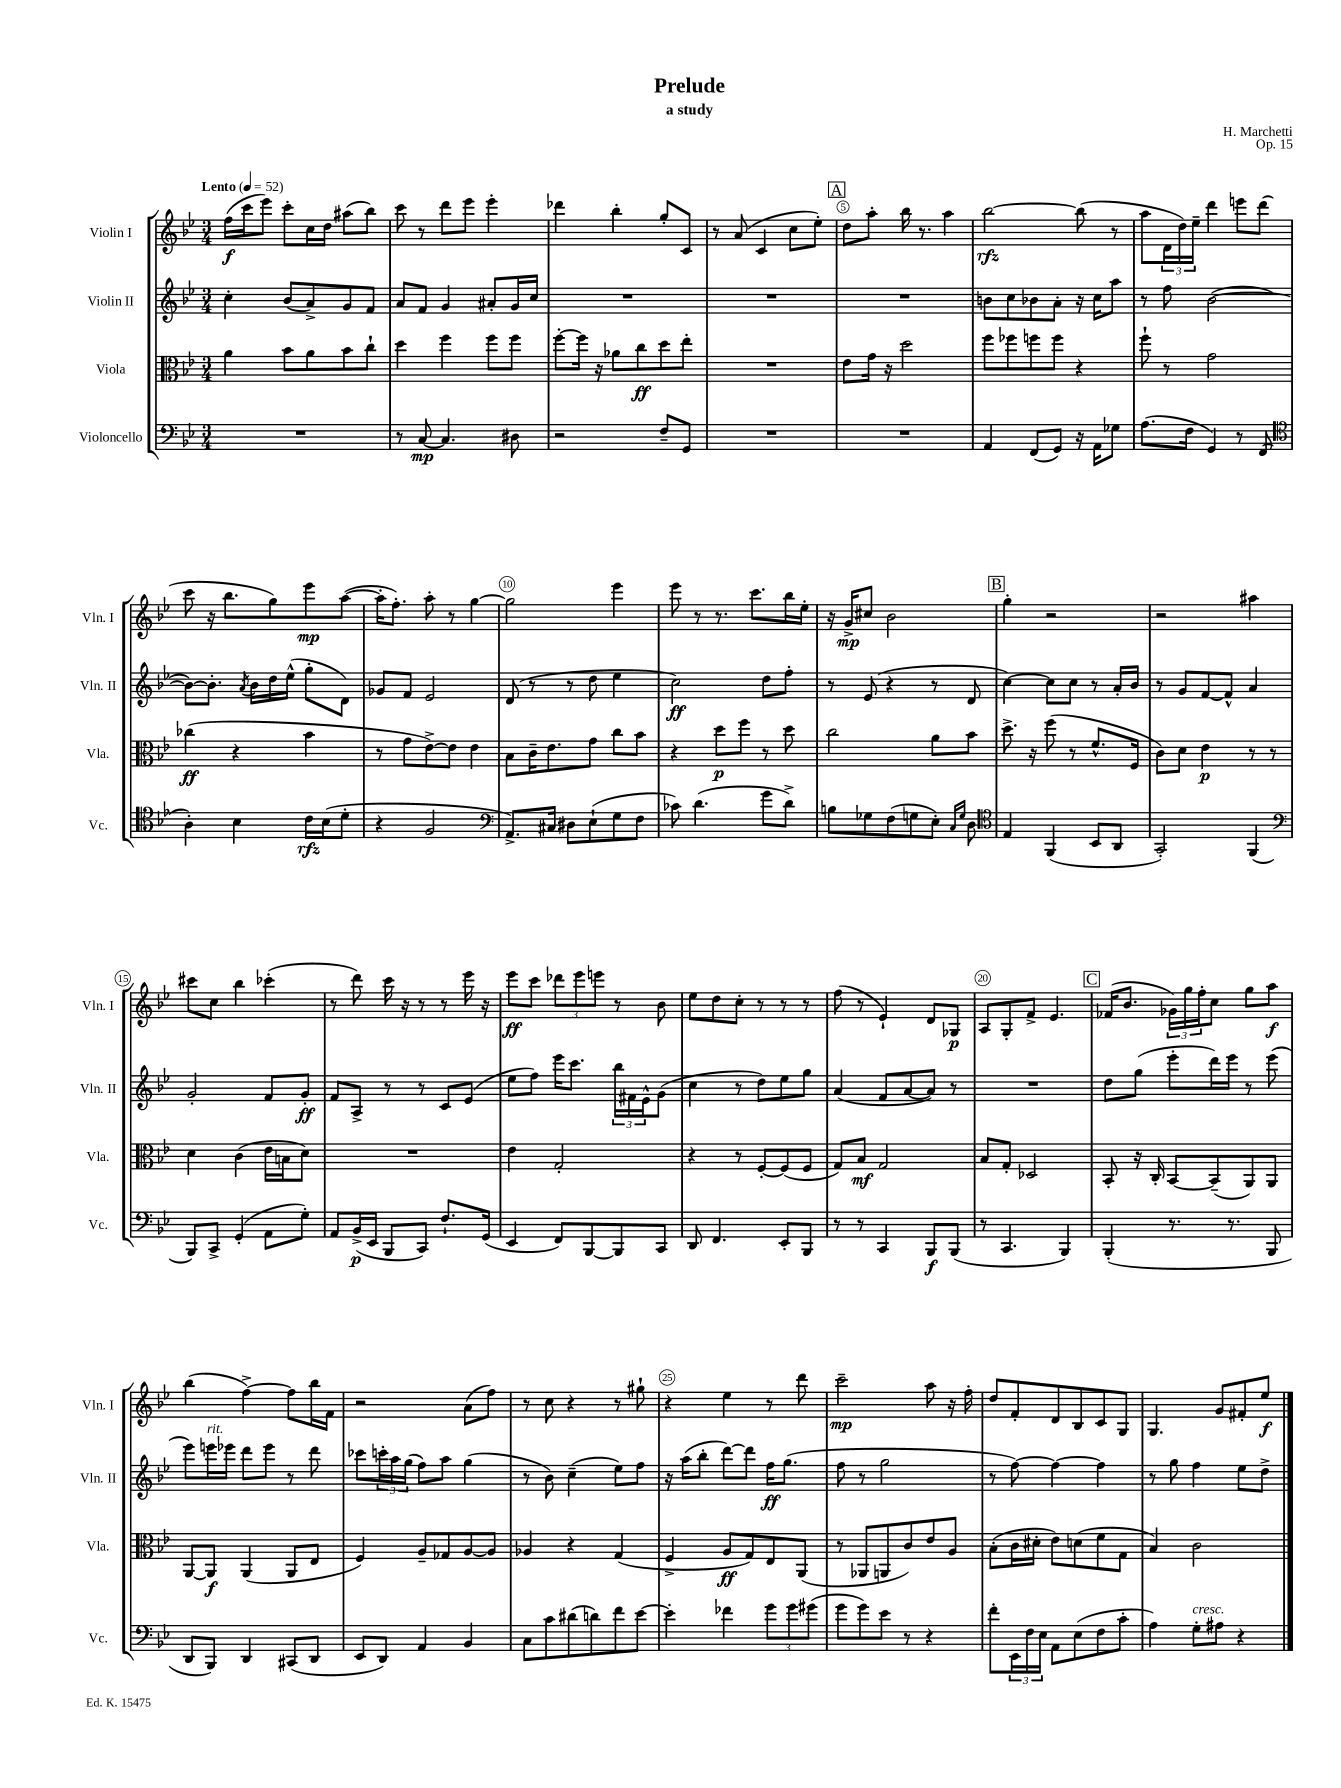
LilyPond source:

\header { title = "Prelude" composer = "H. Marchetti" subtitle = "a study" opus = "Op. 15" }
<<
\new StaffGroup <<
\new Staff = "s0" \with { instrumentName = "Violin I" shortInstrumentName = "Vln. I" } {
    \clef treble \key bes \major \numericTimeSignature \time 3/4 \tempo "Lento" 4 = 52
    f''16\f( c'''16 ees'''8) c'''8-. c''16 d''16 ais''8( bes''8) |
    c'''8 r8 d'''8 ees'''8 ees'''4-. |
    des'''4 bes''4-. g''8-. c'8 |
    r8 a'8( c'4 c''8 ees''8-.) |
    \mark \markup { \box "A" } d''8 a''8-. bes''16 r8. a''4 |
    bes''2~\rfz bes''8( r8 |
    a''8 \tuplet 3/2 { d'16 d''16) ees''16-- } d'''4 e'''8 d'''8( |
    c'''8 r16 bes''8. g''8) ees'''8\mp a''8~( |
    a''16-. f''8.-.) a''8-. r8 g''4~ |
    g''2 ees'''4 |
    ees'''8 r8 r8. c'''8. bes''16 ees''16-. |
    r16 g'16->\mp cis''8 bes'2 |
    \mark \markup { \box "B" } g''4-. r2 |
    r2 ais''4 |
    cis'''8 c''8 bes''4 ces'''4-.( |
    r8 d'''8) c'''16 r16 r8 r8 ees'''16 r16 |
    ees'''8\ff c'''8 \tuplet 3/2 { des'''8 ees'''8 e'''8 } r8 bes'8 |
    ees''8 d''8 c''8-. r8 r8 r8 |
    f''8( r8 ees'4-!) d'8 ges8\p |
    a8 g8-. f'8-> ees'4. |
    \mark \markup { \box "C" } fes'16( bes'8. \tuplet 3/2 { ges'16) g''16 f''16-. } c''8 g''8 a''8\f |
    bes''4( f''4~->) f''8 bes''16 f'16 |
    r2 a'8( f''8) |
    r8 c''8 r4 r8 gis''8-! |
    r4 ees''4 r8 d'''8 |
    c'''2--\mp a''8 r16 f''16-. |
    d''8 f'8-. d'8 bes8 c'8 g8 |
    g4. g'8 fis'8-. ees''8\f \bar "|." |
}
\new Staff = "s1" \with { instrumentName = "Violin II" shortInstrumentName = "Vln. II" } {
    \clef treble \key bes \major \numericTimeSignature \time 3/4
    c''4-. bes'8( a'8->) g'8 f'8 |
    a'8 f'8 g'4 ais'8-. g'16 c''16 |
    R2. |
    R2. |
    \mark \markup { \box "A" } R2. |
    b'8 c''8 bes'8 a'8-. r16 c''16 a''8 |
    r8 f''8 bes'2~( |
    bes'8~) bes'8.-. \acciaccatura { a'8 } bes'16 d''16 ees''16-^( g''8-. d'8) |
    ges'8 f'8 ees'2 |
    d'8( r8 r8 d''8 ees''4 |
    c''2\ff) d''8 f''8-. |
    r8 ees'8( r4 r8 d'8 |
    \mark \markup { \box "B" } c''4~) c''8 c''8 r8 a'16-. bes'16 |
    r8 g'8 f'8~ f'8-^ a'4 |
    g'2-. f'8 g'8-.\ff |
    f'8 a8-> r8 r8 c'8 ees'8( |
    ees''8 f''8) ees'''16 c'''8. \tuplet 3/2 { bes''16 fis'16 ees'16-^ } g'8( |
    c''4 r8 d''8) ees''8 g''8 |
    a'4( f'8 a'8~ a'8) r8 |
    R2. |
    \mark \markup { \box "C" } d''8 g''8( ees'''8-. d'''16) ees'''16 r8 ees'''8( |
    ees'''8) e'''16^\markup { \italic "rit." } ees'''16 d'''8 ees'''8 r8 d'''8 |
    ces'''8 \tuplet 3/2 { c'''16-. a''16 g''16( } f''8) a''8 g''4( |
    r8 bes'8) c''4--( ees''8) f''8 |
    r16 a''16( bes''8-. d'''8~) d'''8 f''16\ff g''8.( |
    f''8 r8 g''2 |
    r8 f''8~) f''4~ f''4 |
    r8 g''8 f''4 ees''8 d''8-> \bar "|." |
}
\new Staff = "s2" \with { instrumentName = "Viola" shortInstrumentName = "Vla." } {
    \clef alto \key bes \major \numericTimeSignature \time 3/4
    a'4 bes'8 a'8 bes'8 c''8-! |
    d''4 f''4 f''8 f''8 |
    f''8~-. f''16 r16 aes'8 c''8\ff d''8 ees''8-. |
    R2. |
    \mark \markup { \box "A" } ees'8 g'16 r16 d''2 |
    f''8 fes''8 f''8 f''8 r4 |
    f''8-! r8 g'2 |
    ces''4\ff( r4 bes'4 |
    r8 g'8 ees'8~->) ees'8 ees'4 |
    bes8 c'16-- ees'8. g'8 c''8 bes'8 |
    r4 d''8\p f''8 r8 d''8 |
    c''2 a'8 bes'8 |
    \mark \markup { \box "B" } d''8.-> r16 f''8( r8 f'8.-^ f16 |
    c'8) d'8 ees'4\p r8 r8 |
    d'4 c'4( ees'16 b16 d'8) |
    R2. |
    ees'4 g2-. |
    r4 r8 f8~-. f8( f8 |
    g8) bes8\mf g2 |
    bes8 g8-. des2 |
    \mark \markup { \box "C" } bes,8-. r16 c16-. bes,8~ bes,8--( a,8) a,8 |
    a,8~ a,8\f a,4( a,8 ees8 |
    f4) a8-- ges8 a8~ a8 |
    aes4 r4 g4( |
    f4-> a8\ff g8) ees8 a,8( |
    r8 aes,8 a,8 c'8) ees'8 a8 |
    bes8-.( c'16 dis'16-. ees'8) d'8( f'8 g8 |
    bes4) c'2 \bar "|." |
}
\new Staff = "s3" \with { instrumentName = "Violoncello" shortInstrumentName = "Vc." } {
    \clef bass \key bes \major \numericTimeSignature \time 3/4
    R2. |
    r8 c8~\mp c4. dis8 |
    r2 f8-- g,8 |
    R2. |
    \mark \markup { \box "A" } R2. |
    a,4 f,8( g,8) r16 a,16 ges8 |
    a8.( f16 g,4) r8 f,8( |
    \clef tenor a4-.) bes4 c'16\rfz bes16( d'8-. |
    r4 f2 |
    \clef bass a,8.->) cis16 dis8 ees8-!( g8 f8 |
    ces'8) d'4.( g'8 d'8->) |
    b8 ges8 f8( g8 ees8-.) \grace { c16 g16 } d8 |
    \mark \markup { \box "B" } \clef tenor ees4 f,4( bes,8 a,8 |
    g,2-.) f,4( |
    \clef bass bes,,8) c,8-> g,4-.( a,8 g8-.) |
    a,8 bes,16->\p( ees,16 bes,,8 c,8) f8.-! g,16( |
    ees,4 f,8) bes,,8~ bes,,8 c,8 |
    d,8 f,4. ees,8-. bes,,8 |
    r8 r8 c,4 bes,,8\f bes,,8( |
    r8 c,4. bes,,4) |
    \mark \markup { \box "C" } bes,,4-.( r8. r8. bes,,8 |
    d,8 bes,,8) d,4 cis,8( d,8 |
    ees,8 d,8) a,4 bes,4 |
    c8 c'8 dis'8( d'8) f'8 ees'8~ |
    ees'4-. fes'4 \tuplet 3/2 { g'8 g'8 gis'8( } |
    g'8 g'8) ees'8 r8 r4 |
    f'8-. \tuplet 3/2 { ees,16 f16 ees16 } a,8 ees8( f8 c'8-. |
    a4) g8-.^\markup { \italic "cresc." } ais8 r4 \bar "|." |
}
>>
>>
\layout { \context { \Score \override BarNumber.break-visibility = ##(#f #t #t) barNumberVisibility = #(every-nth-bar-number-visible 5) \override BarNumber.stencil = #(make-stencil-circler 0.1 0.3 ly:text-interface::print) } }
